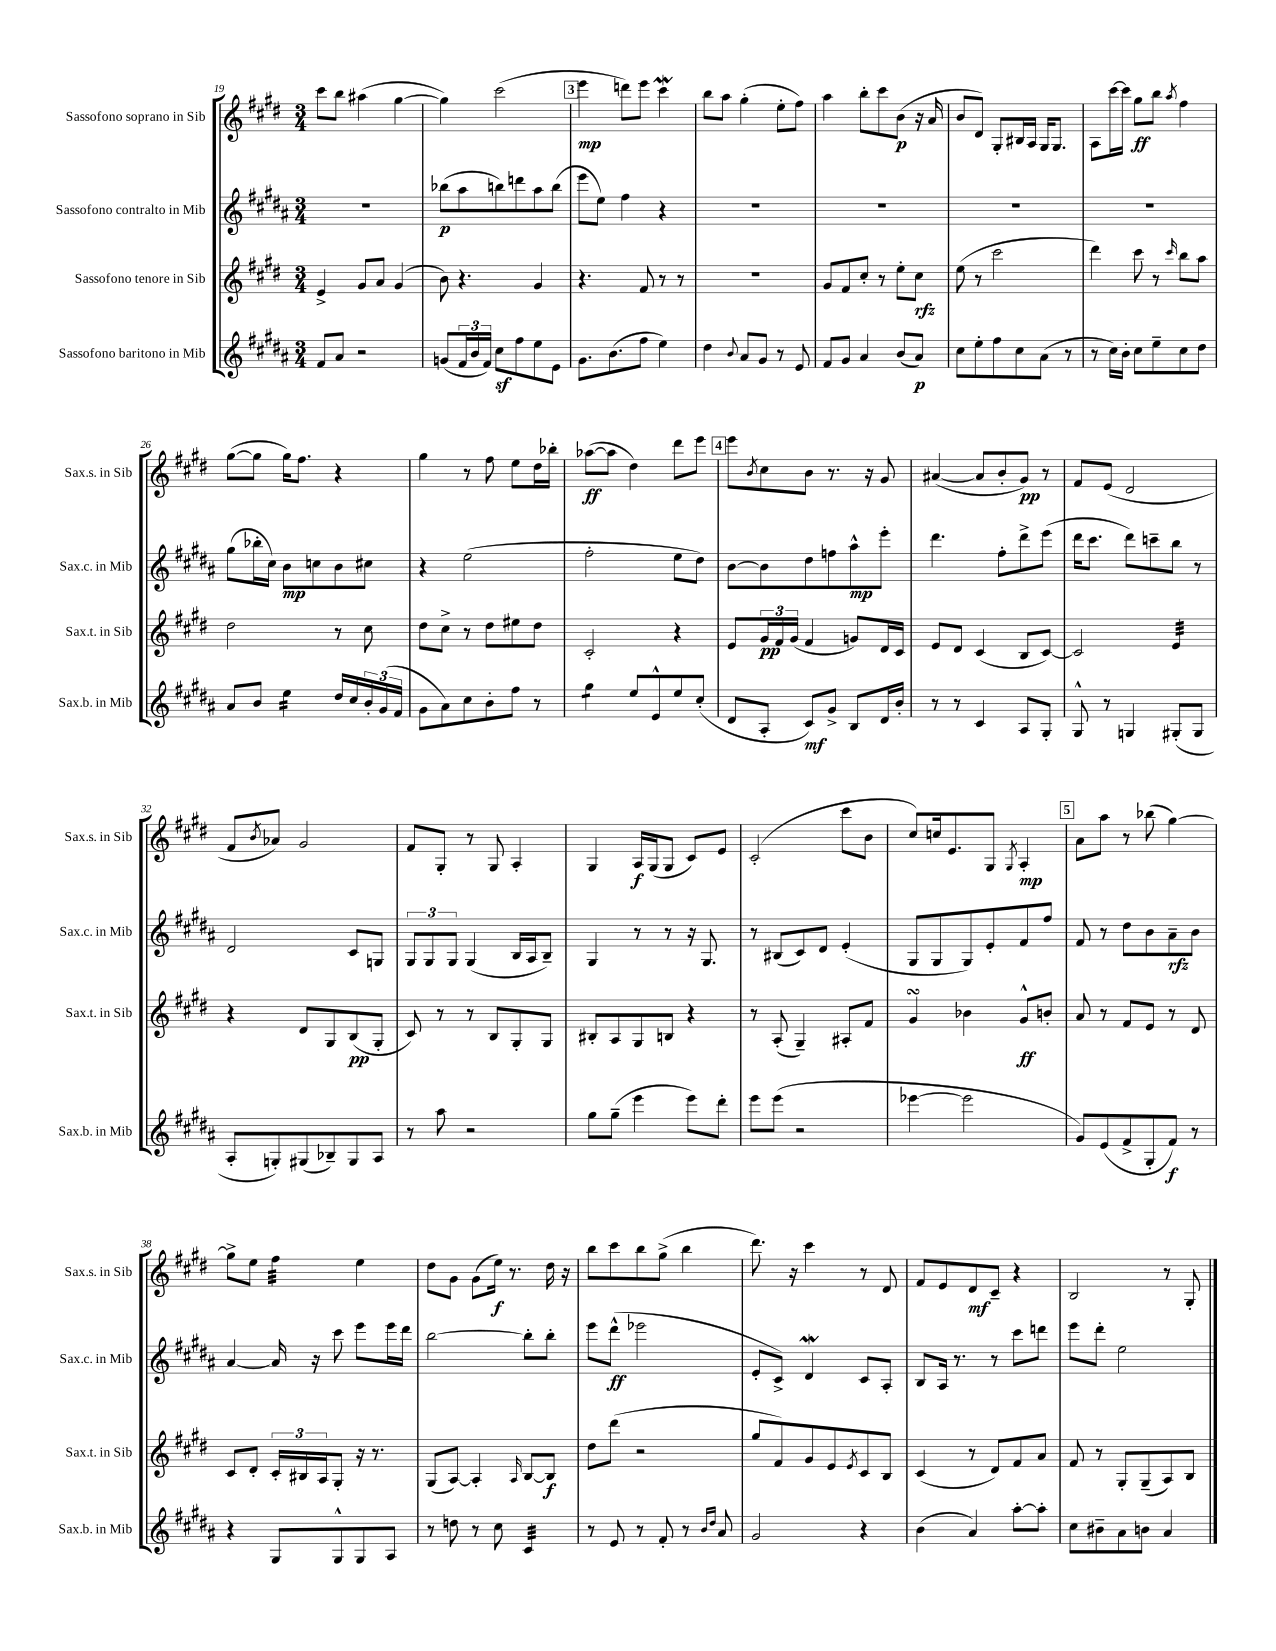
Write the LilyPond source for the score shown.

<<
\new StaffGroup <<
\new Staff = "s0" \with { instrumentName = "Sassofono soprano in Sib" shortInstrumentName = "Sax.s. in Sib" } {
    \clef treble \key e \major \numericTimeSignature \time 3/4
    cis'''8 b''8 ais''4( gis''4~ |
    gis''4) cis'''2( |
    \mark \markup { \box "3" } e'''4\mp d'''8) e'''8 cis'''4\mordent |
    b''8 a''8 gis''4-.( e''8-. fis''8) |
    a''4 b''8-. cis'''8 b'8\p( r16 a'16 |
    b'8 dis'8) gis8-. bis16 a16 gis16 gis8. |
    a8 cis'''16~ cis'''16 gis''8\ff b''8 \acciaccatura { a''8 } fis''4 |
    gis''8~( gis''8 gis''16) fis''8. r4 |
    gis''4 r8 fis''8 e''8 dis''16 bes''16-. |
    aes''8~\ff( aes''8 dis''4) dis'''8 e'''8 |
    \mark \markup { \box "4" } e'''8 \acciaccatura { b'8 } cis''8 b'8 r8. r16 gis'8 |
    ais'4~( ais'8 b'8-. gis'8\pp) r8 |
    fis'8 e'8( dis'2 |
    fis'8 \acciaccatura { b'8 } aes'8) gis'2 |
    fis'8 gis8-. r8 gis8 a4-. |
    gis4 a16\f gis16( gis8 cis'8) e'8 |
    cis'2-.( cis'''8 b'8 |
    cis''8) c''16 e'8. gis8 \acciaccatura { gis8 } a4-.\mp |
    \mark \markup { \box "5" } a'8 a''8 r8 bes''8( gis''4~) |
    gis''8-> e''8 fis''4:32 e''4 |
    dis''8 gis'8 gis'8( e''16\f) r8. dis''16 r16 |
    b''8 cis'''8 b''8 gis''8->( b''4 |
    dis'''8.) r16 cis'''4 r8 dis'8 |
    fis'8 e'8 dis'8\mf cis'8-- r4 |
    b2 r8 gis8-. \bar "|." |
}
\new Staff = "s1" \with { instrumentName = "Sassofono contralto in Mib" shortInstrumentName = "Sax.c. in Mib" } {
    \clef treble \key b \major \numericTimeSignature \time 3/4
    R2. |
    bes''8\p( ais''8 b''8) d'''8 ais''8 b''8( |
    \mark \markup { \box "3" } e'''8 e''8) fis''4 r4 |
    R2. |
    R2. |
    R2. |
    R2. |
    gis''8( bes''16-. cis''16) b'8\mp c''8 b'8 cis''8 |
    r4 e''2( |
    fis''2-. e''8 dis''8) |
    \mark \markup { \box "4" } b'8~ b'8 dis''8 f''8 ais''8-^\mp e'''8-. |
    dis'''4. fis''8-. dis'''8-> e'''8( |
    dis'''16 cis'''8. dis'''8) c'''8-- b''8 r8 |
    dis'2 cis'8 g8 |
    \tuplet 3/2 { gis8 gis8 gis8 } gis4( b16 ais16 b8--) |
    gis4 r8 r8 r16 gis8. |
    r8 bis8( cis'8) dis'8 e'4-.( |
    gis8 gis8 gis8) e'8-. fis'8 fis''8 |
    \mark \markup { \box "5" } fis'8 r8 dis''8 b'8 ais'8--\rfz b'8 |
    ais'4~ ais'16 r16 cis'''8 e'''8 e'''16 dis'''16 |
    b''2~ b''8-. b''8-. |
    e'''8 dis'''8-^\ff( ees'''2 |
    e'8-. cis'8->) dis'4\mordent cis'8 ais8-. |
    b8 ais16 r8. r8 cis'''8 d'''8 |
    e'''8 dis'''8-. e''2 \bar "|." |
}
\new Staff = "s2" \with { instrumentName = "Sassofono tenore in Sib" shortInstrumentName = "Sax.t. in Sib" } {
    \clef treble \key e \major \numericTimeSignature \time 3/4
    e'4-> gis'8 a'8 gis'4( |
    b'8) r4. gis'4 |
    \mark \markup { \box "3" } r4. fis'8 r8 r8 |
    R2. |
    gis'8 fis'8 cis''8-. r8 e''8-. cis''8\rfz |
    e''8( r8 cis'''2 |
    dis'''4) cis'''8 r8 \grace { cis'''16 } b''8 a''8 |
    dis''2 r8 cis''8 |
    dis''8 cis''8-> r8 dis''8 eis''8 dis''8 |
    cis'2-. r4 |
    \mark \markup { \box "4" } e'8 \tuplet 3/2 { gis'16\pp fis'16 gis'16( } fis'4 g'8) dis'16 cis'16 |
    e'8 dis'8 cis'4( b8 cis'8~) |
    cis'2 e'4:32 |
    r4 dis'8 gis8 b8\pp( gis8-. |
    cis'8) r8 r8 b8 gis8-. gis8 |
    bis8-. a8 gis8 b8 r4 |
    r8 a8-.( gis4--) ais8-. fis'8 |
    gis'4\turn bes'4 gis'8-^\ff b'8-. |
    \mark \markup { \box "5" } a'8 r8 fis'8 e'8 r8 dis'8 |
    cis'8 dis'8-. \tuplet 3/2 { cis'16-. bis16 a16 } gis8-. r16 r8. |
    gis8( a8~) a4-. \grace { a16 } b8~ b8\f |
    dis''8 dis'''8( r2 |
    gis''8 fis'8) gis'8 e'8 \acciaccatura { e'8 } cis'8 b8 |
    cis'4( r8 dis'8) fis'8 a'8 |
    fis'8 r8 gis8-. gis8--( a8) b8 \bar "|." |
}
\new Staff = "s3" \with { instrumentName = "Sassofono baritono in Mib" shortInstrumentName = "Sax.b. in Mib" } {
    \clef treble \key b \major \numericTimeSignature \time 3/4
    fis'8 ais'8 r2 |
    g'8( \tuplet 3/2 { fis'16 b'16 fis'16) } cis''8\sf fis''8 e''8 e'8 |
    \mark \markup { \box "3" } gis'8. b'8.( fis''8 e''4) |
    dis''4 \appoggiatura { b'8 } ais'8 gis'8 r8 e'8 |
    fis'8 gis'8 ais'4 b'8( ais'8\p) |
    cis''8 e''8-. fis''8 cis''8 ais'8( r8 |
    r8 cis''16) b'16-. cis''8 e''8-- cis''8 dis''8 |
    ais'8 b'8 e''4:16 dis''16 cis''16 \tuplet 3/2 { b'16-. gis'16( fis'16 } |
    gis'8 ais'8) cis''8 b'8-. fis''8 r8 |
    gis''4:8 e''8 e'8-^ e''8 cis''8-.( |
    \mark \markup { \box "4" } dis'8 ais8-. cis'8\mf) gis'8-> b8 dis'16 b'16-. |
    r8 r8 cis'4 ais8 gis8-. |
    gis8-^ r8 g4 gis8-.( gis8 |
    ais8-. g8-.) gis8( bes8--) gis8 ais8 |
    r8 ais''8 r2 |
    gis''8 gis''8--( e'''4 e'''8) dis'''8-. |
    e'''8 e'''8( r2 |
    ees'''4~ ees'''2 |
    \mark \markup { \box "5" } gis'8) e'8( fis'8-> gis8-. fis'8\f) r8 |
    r4 gis8 gis8-^ gis8 ais8 |
    r8 d''8 r8 cis''8 cis'4:32 |
    r8 e'8 r8 fis'8-. r8 \grace { b'16 dis''16 } ais'8 |
    gis'2 r4 |
    b'4( ais'4) ais''8~-. ais''8-. |
    cis''8 bis'8-- ais'8 b'8 ais'4 \bar "|." |
}
>>
>>
\layout { \context { \Score currentBarNumber = #19 } }
